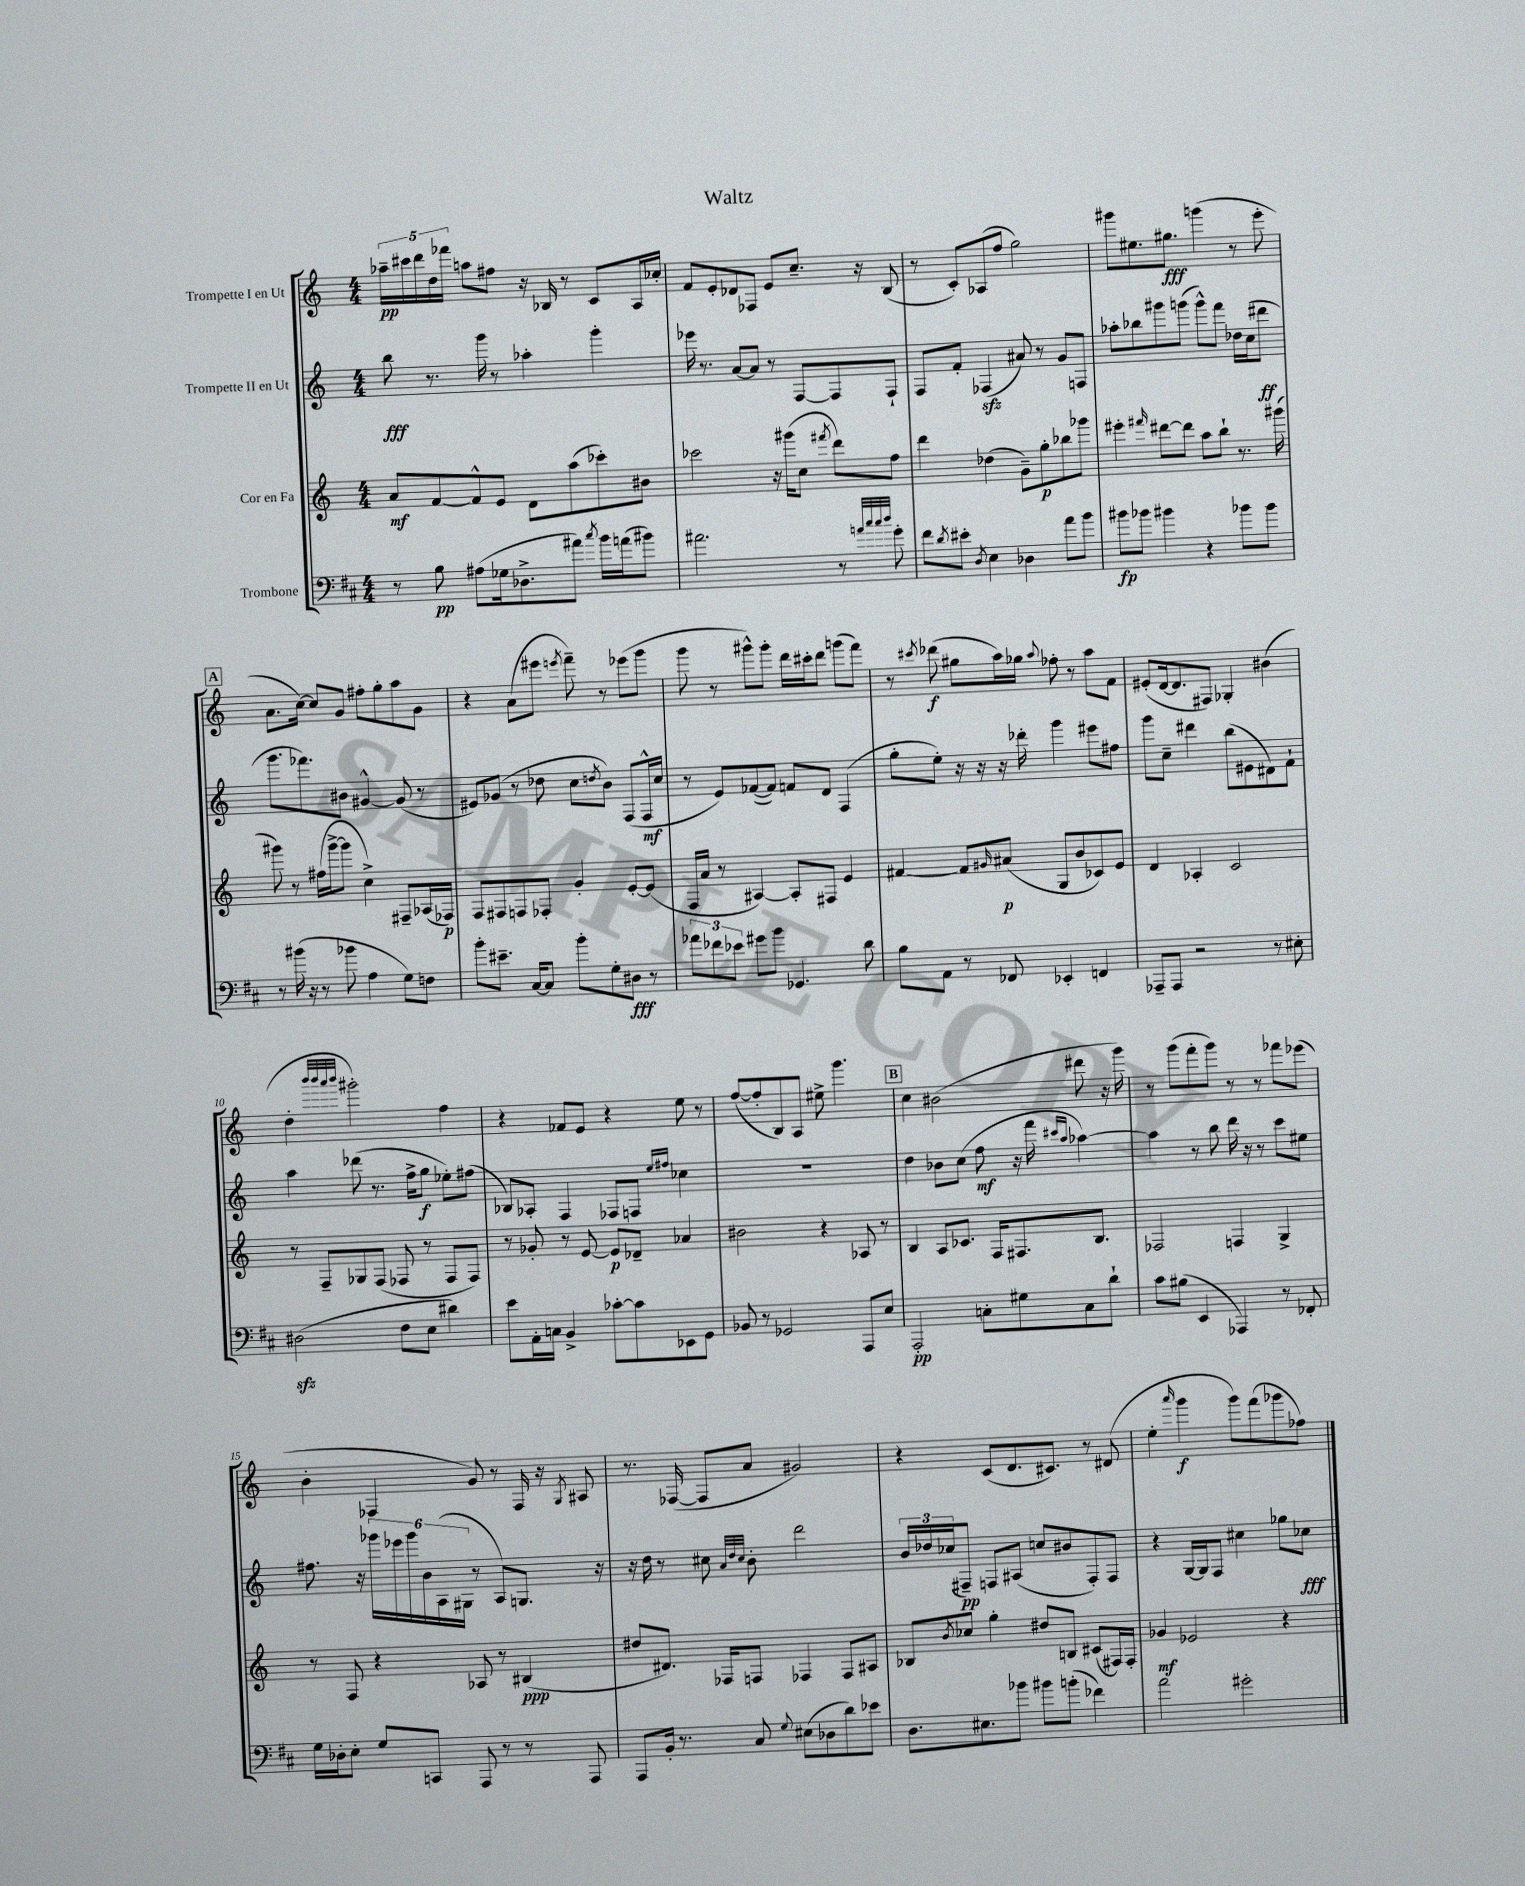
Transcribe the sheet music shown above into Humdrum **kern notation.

**kern	**dynam	**kern	**dynam	**kern	**dynam	**kern	**dynam
*part4	*part4	*part3	*part3	*part2	*part2	*part1	*part1
*staff4	*staff4	*staff3	*staff3	*staff2	*staff2	*staff1	*staff1
*I"Trombone	*	*I"Cor en Fa	*	*I"Trompette II en Ut	*	*I"Trompette I en Ut	*
*clefF4	*	*clefG2	*	*clefG2	*	*clefG2	*
*k[f#c#]	*	*k[]	*	*k[]	*	*k[]	*
*M4/4	*	*M4/4	*	*M4/4	*	*M4/4	*
=1	=1	=1	=1	=1	=1	=1	=1
8r	.	8a/L	mf	8bb\	fff	20aa-X~\LL	pp
.	.	.	.	.	.	20ccc#X\	.
.	.	.	.	.	.	20ddd\	.
8B\	pp	[8f/	.	8.r	.	.	.
.	.	.	.	.	.	20dd\	.
.	.	.	.	.	.	20fff-X\JJ	.
(8A#X\L	.	8f^^/]	.	.	.	8aan\L	.
.	.	.	.	16ggg\	.	.	.
16G-X\k	.	8e/J	.	8r	.	8ff#X\J	.
8.D-X^\	.	.	.	.	.	.	.
.	.	8d\L	.	4aa-X'\	.	16r	.
.	.	.	.	.	.	16B-X/	.
8a#X\J)	.	(8aa\	.	.	.	8r	.
8qcc#/	.	.	.	.	.	.	.
16b\LL	.	8ccc-X'\)	.	4ggg'\	.	8c/L	.
(16an\J	.	.	.	.	.	.	.
8b#X\J)	.	8b#X\J	.	.	.	16A/L	.
.	.	.	.	.	.	16cc-X'/JJ	.
=2	=2	=2	=2	=2	=2	=2	=2
2.a#X\	.	2ccc-X\	.	16eee-X\	.	8f/L	.
.	.	.	.	8.r	.	.	.
.	.	.	.	.	.	8e'/	.
.	.	.	.	[8a/L	.	8d-X/	.
.	.	.	.	8a/J]	.	8F-X/J	.
.	.	16r	.	8r	.	8e/L	.
.	.	(16ggg#X\KL	.	.	.	.	.
.	.	8cc\J	.	[8F/L	.	8.cc~/J	.
.	.	8qfff#X/	.	.	.	.	.
8r	.	8ddd\L)	.	8F/]	.	.	.
.	.	.	.	.	.	16r	.
32qqan/LLL	.	.	.	.	.	.	.
32qqcc#/	.	.	.	.	.	.	.
32qqcc#/	.	.	.	.	.	.	.
32qqdd/JJJ	.	.	.	.	.	.	.
8g'\	.	8ff\J	.	8F`/J	.	(8B/	.
=3	=3	=3	=3	=3	=3	=3	=3
8f#\L	.	4ddd\	.	8F/L	.	8r	.
8qd/	.	.	.	.	.	.	.
8e#X'\J	.	.	.	8f'/J	.	8c'/L)	.
8qD/	.	.	.	.	.	.	.
4E\	.	(4dd-X\	.	(4F-Xzz/	.	(8A-X/	.
.	.	.	.	.	.	8ff/J	.
4D-X\	.	8g~\L)	.	8a#X/)	.	2gg\)	.
.	.	8gg'\	p	8r	.	.	.
8a\L	.	8bb-X\	.	8g/L	.	.	.
8b\J	.	8ggg-X\J	.	8Fn/J	.	.	.
=4	=4	=4	=4	=4	=4	=4	=4
8b#X\L	fp	4eee#X'\	.	8aa-X'\L	.	8ggg#X\L	.
8b-X\J	.	.	.	8bb-X\	.	8.ee#X\	.
.	.	16qqfff#X/	.	.	.	.	.
4b#X\	.	[8ddd#X\L	.	8ggg#X\	.	.	.
.	.	.	.	.	.	8.gg#X\J	fff
.	.	8ddd#\J]	.	(8gggn\J	.	.	.
4r	.	8aa\L	.	8ggg^^\L)	.	(4gggn\	.
.	.	8bb`\J	.	8fff\J	.	.	.
8b-X\L	.	8.r	.	16dd-X\LL	.	8r	.
.	.	.	.	(16cc\J	.	.	.
8b-\J	.	.	.	8ddd#X\J	ff	8eee'\	.
.	.	(16ggg#X\	.	.	.	.	.
!!LO:LB:g=z
!!LO:REH:place=s1:t=A
=5	=5	=5	=5	=5	=5	=5	=5
8r	.	8ggg#X\)	.	8.ggg\L	.	8.a\L	.
(16b#X\	.	8r	.	.	.	.	.
16r	.	.	.	8.fff-X\)	.	[16cc\Jk)	.
8r	.	(16ff#X\LL	.	.	.	8cc/L]	.
.	.	[16ggg#^\J	.	.	.	.	.
8b-X\	.	8ggg#\J]	.	8b#X\J	.	8g/J	.
4A\	.	4cc^\)	.	[4g#X^^/	.	8ff#X'\L	.
.	.	.	.	.	.	8gg'\	.
8G\L)	.	8F#X~/L	.	(8g#/]	.	8aa\	.
8Fn\J	.	(16A-X/L	.	8r	.	8g\J	.
.	.	16F-X/JJ)	p	.	.	.	.
=6	=6	=6	=6	=6	=6	=6	=6
8b'\L	.	8F/L	.	8e#X/L)	.	4r	.
8.e#X~\J	.	8F#X/	.	(8g-X/J	.	.	.
.	.	8Fn/	.	8r	.	(8a\L	.
[16C#/KL	.	.	.	.	.	.	.
8C#/J]	.	8F-X'/J	.	8dd-X\	.	8eee#X\J	.
.	.	.	.	.	.	8qeeen/	.
8b'\L	.	4g'/	.	8cc\L	.	8fff~\)	.
.	.	.	.	8qddn/	.	.	.
8G'\	.	.	.	8b\J)	.	8r	.
8D#X\J	fff	[8e'/L	.	(8F/L	.	(8eee-X\L	.
8r	.	(8e/J]	.	16F^^/L	mf	8ggg\J	.
.	.	.	.	16cc/JJ	.	.	.
=7	=7	=7	=7	=7	=7	=7	=7
12a-X\L	.	16F/LL	.	8r	.	8ggg\	.
.	.	16a/JJ	.	.	.	.	.
12f-X\	.	.	.	.	.	.	.
.	.	8r	.	8e/L)	.	8r	.
12e-X\J	.	.	.	.	.	.	.
8g#X\L	.	[4A#X/)	.	([8f-X/	.	8ggg#X^^\L)	.
8b\J	.	.	.	8f-/J])	.	8ggg#'\J	.
4.GG-X/	.	8A#'/L]	.	8fn/L	.	16ddd\LL	.
.	.	.	.	.	.	16ccc#X'\J	.
.	.	8F#X/J	.	8d/J	.	8ddd\J	.
.	.	4e/	.	(4F/	.	(8gggn\L	.
8d\	.	.	.	.	.	8fff\J)	.
=8	=8	=8	=8	=8	=8	=8	=8
8B\L	.	[4f#X/	.	8gg'\L	.	8r	.
.	.	.	.	.	.	8qccc#X/	.
8AA\J	.	.	.	8ee'\J)	.	(8ddd-X\	f
8r	.	8f#/L]	.	16r	.	8gg#X\L	.
.	.	.	.	16r	.	.	.
.	.	16qqg#X/	.	.	.	.	.
8FF-X/	.	(8a#X/J	p	16r	.	16aa\L)	.
.	.	.	.	16ddd-X'\	.	16gg-X\JJ	.
.	.	.	.	.	.	8qqaa/	.
4EE-X'/	.	8G/L	.	4ggg\	.	8ff-X'\	.
.	.	8b/	.	.	.	8r	.
4FFn/	.	8c-X/)	.	8eee#X\L	.	8aa\L	.
.	.	8e/J	.	8ff#X\J	.	8f\J	.
=9	=9	=9	=9	=9	=9	=9	=9
8AAA-X~/L	.	4d/	.	8ggg\L	.	(8e#X'/L	.
8AAA-/J	.	.	.	8cc~\J	.	[16d/k	.
.	.	.	.	.	.	8.d/]	.
2r	.	4A-X'/	.	4ddd#X\	.	.	.
.	.	.	.	.	.	8F#X/J)	.
.	.	2c/	.	(8bb\L	.	4G-X'/	.
.	.	.	.	8e#X\	.	.	.
8r	.	.	.	8d#X\)	.	(4b#X\	.
8E#X'\	.	.	.	8f`\J	.	.	.
!!LO:LB:g=z
=10	=10	=10	=10	=10	=10	=10	=10
(2D#Xzz\	.	8r	.	4aa\	.	4dd'\	.
.	.	8F~/L	.	.	.	.	.
.	.	.	.	.	.	32qqbbb/LLL	.
.	.	.	.	.	.	32qqbbb/	.
.	.	.	.	.	.	32qqaaa/	.
.	.	.	.	.	.	32qqbbb/JJJ	.
.	.	8G-X/	.	(8ddd-X\	.	2ggg#X'\)	.
.	.	(8F/J	.	8.r	.	.	.
8F#\L	.	8F-X/	.	.	.	.	.
.	.	.	.	16ff^\KL	.	.	.
8E\J	.	8r	.	8gg\J	f	.	.
4d#X\)	.	8F-/L	.	8ee-X'\L)	.	4ff\	.
.	.	8F-/J)	.	(8ff#X\J	.	.	.
=11	=11	=11	=11	=11	=11	=11	=11
8e\L	.	8r	.	8B-X/L)	.	4r	.
16AA'\L	.	8g-X'/	.	8A-X'/J	.	.	.
16Cn\JJ	.	.	.	.	.	.	.
4BB^/	.	8r	.	4F/	.	8f-X/L	.
.	.	[8e/	.	.	.	8e/J	.
[8c-X'\L	.	8e/L]	p	8F-X/L	.	4r	.
8c-\]	.	8d-X~/J	.	8Fn/J	.	.	.
.	.	.	.	16qqee/LL	.	.	.
.	.	.	.	16qqff#X/JJ	.	.	.
8EE-X\	.	4a-X/	.	4cc-X\	.	8ee\	.
8GG\J	.	.	.	.	.	8r	.
=12	=12	=12	=12	=12	=12	=12	=12
8BB-X/	.	2b#X\	.	1r	.	([8ff/L	.
8r	.	.	.	.	.	8ff'/]	.
2GG-X/	.	.	.	.	.	8B/)	.
.	.	.	.	.	.	8A/J	.
.	.	4r	.	.	.	8ee#X^\	.
.	.	.	.	.	.	4.ggg\	.
8AAA/L	.	8A-X/	.	.	.	.	.
8E/J	.	8r	.	.	.	.	.
!!LO:REH:place=s1:t=B
=13	=13	=13	=13	=13	=13	=13	=13
2AAA'/	pp	4B/	.	4dd\	.	4cc\	.
.	.	8A/L	.	8b-X\L	.	(2b#X\	.
.	.	8.c-X/J	.	(8cc\J	.	.	.
8Cn'\L	.	.	.	8ff\	mf	.	.
.	.	16F/KL	.	.	.	.	.
8G#X\	.	8.F#X/	.	16r	.	.	.
.	.	.	.	16fff\	.	.	.
.	.	.	.	16qqccc#X/LL	.	.	.
.	.	.	.	16qqaa/JJ	.	.	.
8C\	.	.	.	[4aa-X\)	.	8ddd#X\	.
.	.	8.B/J	.	.	.	.	.
8d`\J	.	.	.	.	.	16r	.
.	.	.	.	.	.	16ggg\)	.
=14	=14	=14	=14	=14	=14	=14	=14
8c#\L	.	2F-X/	.	4aa-\]	.	8r	.
(8B#X\J	.	.	.	.	.	(8ggg\L	.
4EE/	.	.	.	8r	.	8fff'\	.
.	.	.	.	8bb\	.	8ggg\J)	.
4AAA-X/)	.	4Fn/	.	16ddd\	.	8r	.
.	.	.	.	16r	.	.	.
.	.	.	.	8r	.	8r	.
8r	.	4G^/	.	8ccc\L	.	8fff-X\L	.
8FF-X'/	.	.	.	8ee#X\J	.	(8eee-X\J	.
!!LO:LB:g=z
=15	=15	=15	=15	=15	=15	=15	=15
16G\LL	.	8r	.	8.ff#X\	.	4b'\	.
16D-X'\J	.	.	.	.	.	.	.
8E'\J	.	8F/	.	.	.	.	.
.	.	.	.	16r	.	.	.
8G/L	.	4r	.	24ggg-X\LL	.	4F-X/	.
.	.	.	.	24eee-X\	.	.	.
.	.	.	.	24ggg-\	.	.	.
8CCn/J	.	.	.	24b\	.	.	.
.	.	.	.	(24A\	.	.	.
.	.	.	.	24G#X\JJ	.	.	.
8AAA'/	.	8A-X/	.	8r	.	8g/)	.
8r	.	8r	.	8A/L)	.	8r	.
8r	.	(4B#X/	ppp	8.Gn/J	.	16F-/	.
.	.	.	.	.	.	16r	.
.	.	.	.	.	.	8qG/	.
8AAA/	.	.	.	.	.	8A#X/	.
.	.	.	.	16r	.	.	.
=16	=16	=16	=16	=16	=16	=16	=16
8AAA/L	.	8dd#X/L	.	16r	.	8.r	.
.	.	.	.	16dd\	.	.	.
16BB'/Jk	.	8.d#X/J)	.	8r	.	.	.
8.r	.	.	.	.	.	([16F-X/	.
.	.	.	.	8cc#X\	.	8F-/L]	.
.	.	16F-X/KL	.	.	.	.	.
.	.	.	.	32qqa/LLL	.	.	.
.	.	.	.	32qqdd/	.	.	.
.	.	.	.	32qqcc#/JJJ	.	.	.
8C#/	.	8Fn/J	.	8b'\	.	8a/J	.
8qqG/	.	.	.	.	.	.	.
(8E#X\L	.	4F-X/	.	2ddd\	.	2g#X/)	.
8D-X\	.	.	.	.	.	.	.
8d\)	.	8F-/L	.	.	.	.	.
8e-X\J	.	8A#X/J	.	.	.	.	.
=17	=17	=17	=17	=17	=17	=17	=17
8.D\L	.	8B-X/L	.	24b/LL	.	4r	.
.	.	.	.	24dd-X/	.	.	.
.	.	.	.	(24cc-X/J	.	.	.
.	.	8qb/	.	.	.	.	.
.	.	8cc-X/J	.	8F#X~/J)	pp	.	.
8.E#X\	.	.	.	.	.	.	.
.	.	4gg'\	.	8Fn/L	.	(8c/L	.
8b-X\J	.	.	.	(8A#X/J	.	8.d/	.
8b#X\L	.	8dd#X/L	.	8ccn/L	.	.	.
.	.	.	.	.	.	8.c#X/J)	.
(8bn'\J	.	8Bn/J	.	8b#X/	.	.	.
4f-X\)	.	(8c#X/L	.	8F'/)	.	8r	.
.	.	16F#X/L)	.	8F/J	.	(8d#X/	.
.	.	16F#'/JJ	.	.	.	.	.
=18	=18	=18	=18	=18	=18	=18	=18
2a\	.	4g-X/	mf	4r	.	4ee'\	.
.	.	.	.	.	.	16qqaaa/	.
.	.	2e-X/	.	[16G/LL	.	4ggg\	f
.	.	.	.	16G/J]	.	.	.
.	.	.	.	8F/J	.	.	.
2g#X'\	.	.	.	4cc#X\	.	8ggg\L)	.
.	.	.	.	.	.	(8fff\	.
.	.	4r	.	8gg-X\L	.	8ggg-X\	.
.	.	.	.	8cc-X\J	fff	8ff-X\J)	.
==	==	==	==	==	==	==	==
*-	*-	*-	*-	*-	*-	*-	*-
